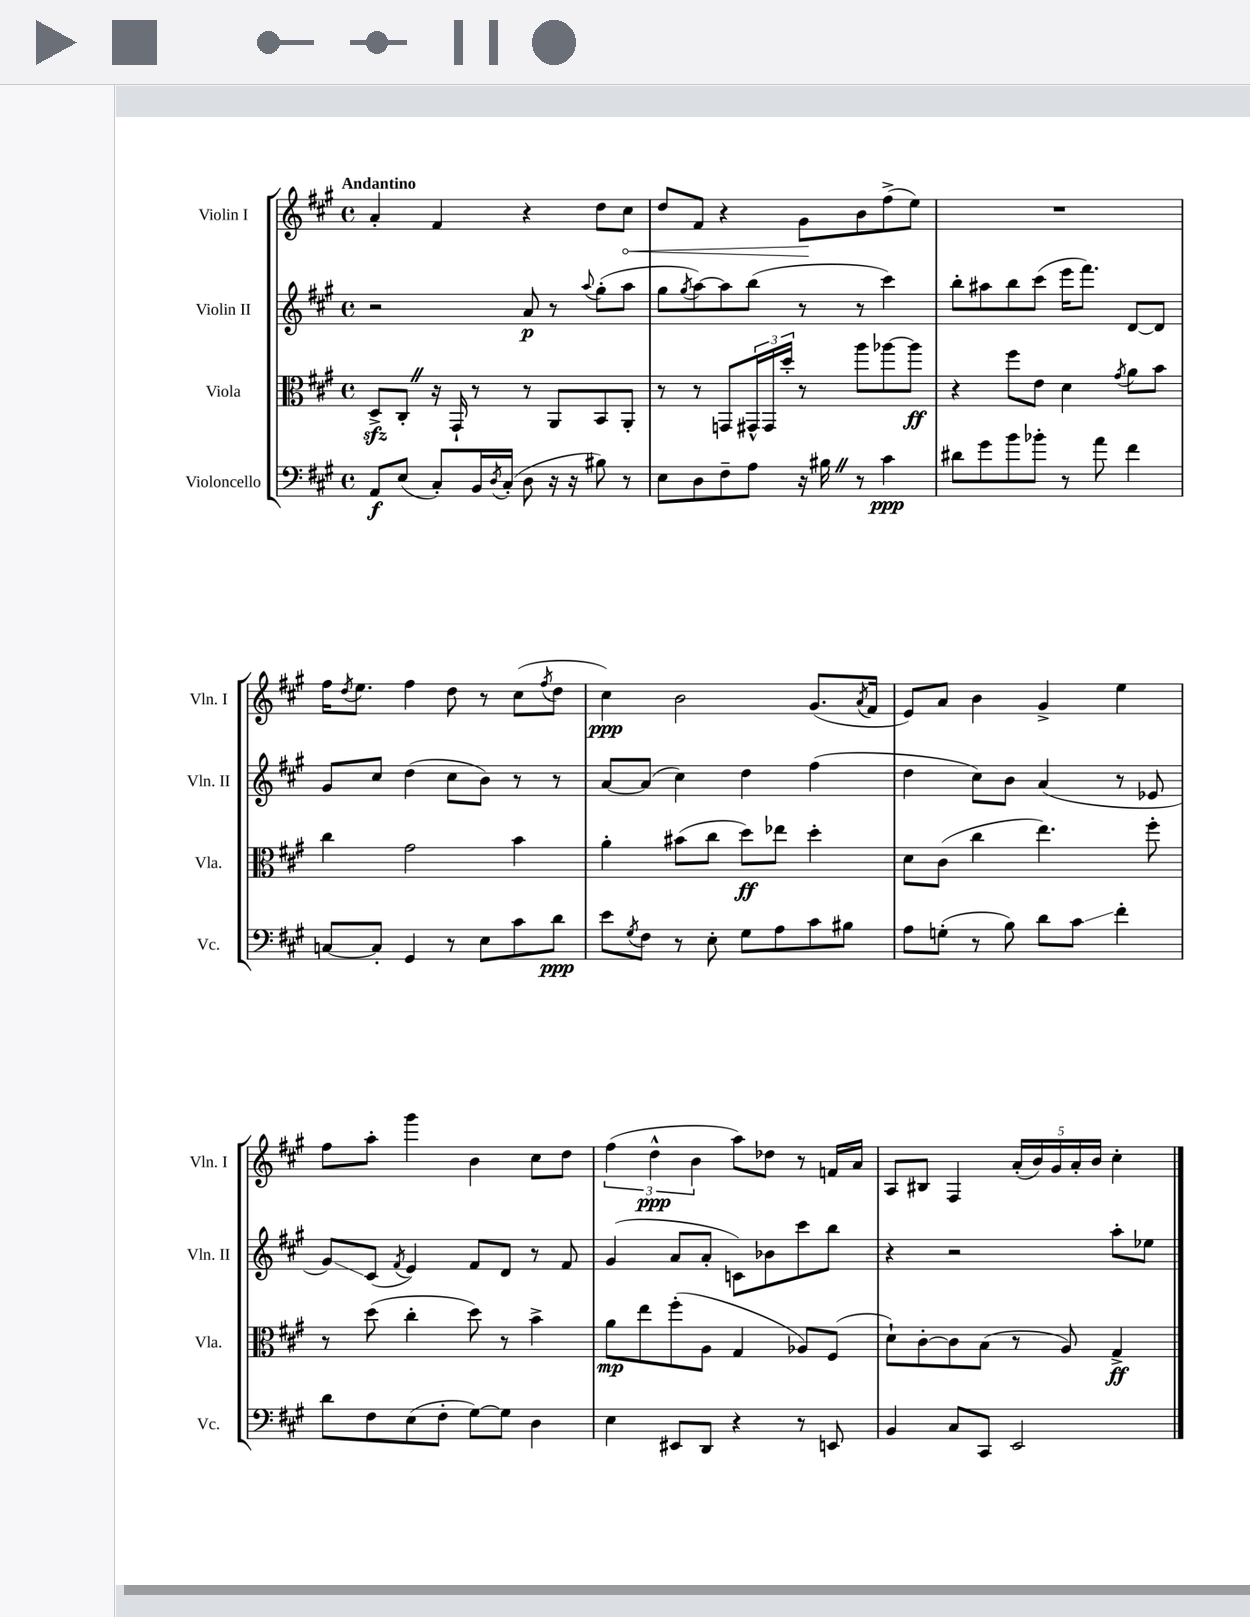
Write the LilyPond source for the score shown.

<<
\new StaffGroup <<
\new Staff = "s0" \with { instrumentName = "Violin I" shortInstrumentName = "Vln. I" } {
    \clef treble \key a \major \defaultTimeSignature \time 4/4 \tempo "Andantino"
    a'4-. fis'4 r4 d''8 \once \override Hairpin.circled-tip = ##t cis''8\< |
    d''8 fis'8 r4 gis'8\! b'8 fis''8->( e''8) |
    R1 |
    fis''16 \acciaccatura { d''8 } e''8. fis''4 d''8 r8 cis''8( \acciaccatura { fis''8 } d''8 |
    cis''4\ppp) b'2 gis'8.( \acciaccatura { a'8 } fis'16 |
    e'8) a'8 b'4 gis'4-> e''4 |
    fis''8 a''8-. gis'''4 b'4 cis''8 d''8 |
    \tuplet 3/2 { fis''4( d''4-^\ppp b'4 } a''8) des''8 r8 f'16 a'16 |
    a8 bis8 fis4 \tuplet 5/4 { a'16-.( b'16) gis'16 a'16-. b'16 } cis''4-. \bar "|." |
}
\new Staff = "s1" \with { instrumentName = "Violin II" shortInstrumentName = "Vln. II" } {
    \clef treble \key a \major \defaultTimeSignature \time 4/4
    r2 a'8\p r8 \appoggiatura { a''8 } gis''8-.( a''8 |
    gis''8 \acciaccatura { gis''8 } a''8~) a''8 b''8( r8 r8 cis'''4) |
    b''8-. ais''8 b''8 cis'''8( e'''16 fis'''8.) d'8~ d'8 |
    gis'8 cis''8 d''4( cis''8 b'8) r8 r8 |
    a'8~ a'8( cis''4) d''4 fis''4( |
    d''4 cis''8) b'8 a'4( r8 ees'8 |
    gis'8\glissando) cis'8( \acciaccatura { fis'8 } e'4) fis'8 d'8 r8 fis'8 |
    gis'4( a'8 a'8-. c'8) bes'8 cis'''8 b''8 |
    r4 r2 a''8-. ees''8 \bar "|." |
}
\new Staff = "s2" \with { instrumentName = "Viola" shortInstrumentName = "Vla." } {
    \clef alto \key a \major \defaultTimeSignature \time 4/4
    d8->\sfz cis8-. \once \override BreathingSign.text = \markup { \musicglyph "scripts.caesura.straight" } \breathe r16 gis,16-! r8 r8 a,8 b,8 a,8-. |
    r8 r8 g,8 \tuplet 3/2 { gis,16-^ gis,16 d''16-. } r8 a''8 aes''8~ aes''8\ff |
    r4 fis''8 e'8 d'4 \acciaccatura { gis'8 } a'8 b'8 |
    cis''4 gis'2 b'4 |
    a'4-. bis'8( cis''8 d''8\ff) ees''8 d''4-. |
    d'8 cis'8( cis''4 e''4.) fis''8-. |
    r8 d''8( cis''4-. d''8) r8 b'4-> |
    a'8\mp e''8 fis''8-.( a8 gis4 aes8) fis8( |
    d'8-!) cis'8~-. cis'8 b8( r8 a8) gis4->\ff \bar "|." |
}
\new Staff = "s3" \with { instrumentName = "Violoncello" shortInstrumentName = "Vc." } {
    \clef bass \key a \major \defaultTimeSignature \time 4/4
    a,8\f e8( cis8-.) b,16 \acciaccatura { d8 } cis16-.( d8 r16 r16 bis8) r8 |
    e8 d8 fis8-- a8 r16 bis16 \once \override BreathingSign.text = \markup { \musicglyph "scripts.caesura.straight" } \breathe r8 cis'4\ppp |
    dis'8 gis'8 b'8 bes'8-. r8 a'8 fis'4 |
    c8~ c8-. gis,4 r8 e8 cis'8 d'8\ppp |
    e'8 \acciaccatura { gis8 } fis8 r8 e8-. gis8 a8 cis'8 bis8 |
    a8 g8-.( r8 b8) d'8 cis'8\glissando fis'4-. |
    d'8 fis8 e8( fis8-. gis8~) gis8 d4 |
    e4 eis,8 d,8 r4 r8 e,8 |
    b,4 cis8 cis,8 e,2 \bar "|." |
}
>>
>>
\layout { \context { \Score \remove "Bar_number_engraver" } }
